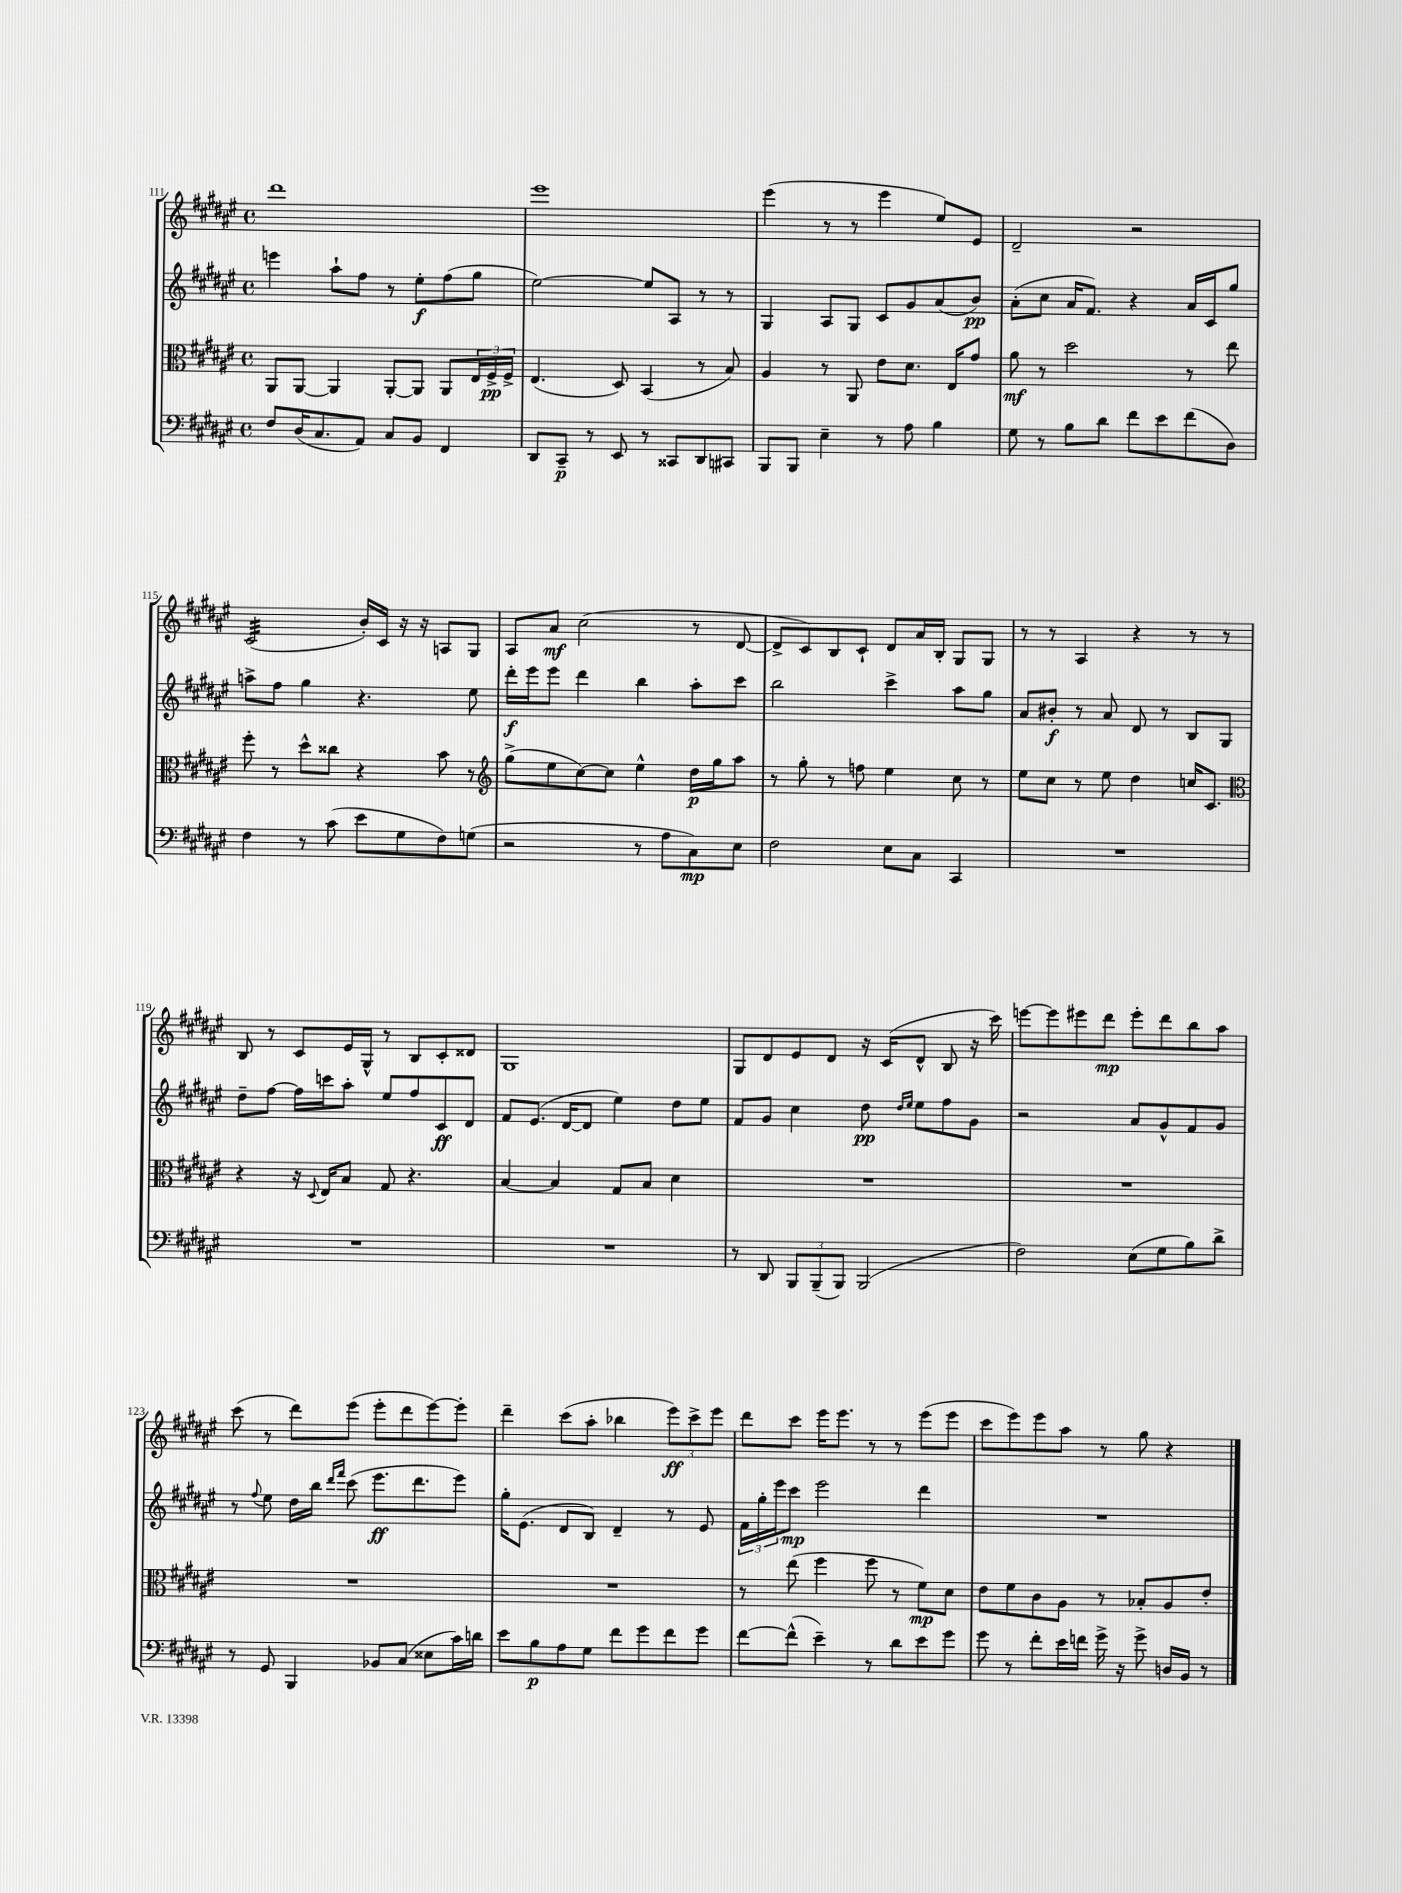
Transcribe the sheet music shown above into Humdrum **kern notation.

**kern	**kern	**kern	**kern
*staff4	*staff3	*staff2	*staff1
*clefF4	*clefC3	*clefG2	*clefG2
*k[f#c#g#d#a#e#]	*k[f#c#g#d#a#e#]	*k[f#c#g#d#a#e#]	*k[f#c#g#d#a#e#]
*M4/4	*M4/4	*M4/4	*M4/4
*met(c)	*met(c)	*met(c)	*met(c)
8F#	8AA#	4eee	1ddd#
(16D#	[8AA#	.	.
8.C#	.	.	.
.	4AA#]	8aa#`	.
8AA#)	.	8ff#	.
8C#	[8AA#'	8r	.
8BB	8AA#]	8ee#'	.
4FF#	8AA#	(8ff#	.
.	24E#	8gg#	.
.	24F#^	.	.
.	24F#^	.	.
=	=	=	=
8DD#	(4.E#	[2ee#)	1eee#
8CC#~	.	.	.
8r	.	.	.
8EE#	8D#)	.	.
8r	(4BB	8ee#]	.
8CC##	.	8A#	.
8DD#	8r	8r	.
8CC#	8B)	8r	.
=	=	=	=
8BBB	4A#	4G#	(4eee#
8BBB	.	.	.
4E#~	8r	8A#	8r
.	8AA#	8G#	8r
8r	8e#	8c#	4eee#
8A#	8.d#	8g#	.
4B	.	(8a#	8ee#)
.	16E#	.	.
.	8g#	8b)	8e#
=	=	=	=
8G#	8a#	(8a#'	2d#~
8r	8r	8cc#	.
8B	2dd#	16a#	.
.	.	8.f#)	.
8d#	.	.	.
8f#	.	4r	2r
8e#	.	.	.
(8f#	8r	16a#	.
.	.	16c#	.
8D#)	8ee#	8gg#	.
=	=	=	=
4F#	8ff#'	8aa^	(2c#
.	8r	8ff#	.
8r	8dd#^^	4gg#	.
(8c#	8cc##	.	.
8e#	4r	4.r	16b')
.	.	.	16c#
8G#	.	.	16r
.	.	.	16r
8F#)	8b	.	8A
(8G	8r	8ee#	8G#
=	=	=	=
*	*clefG2	*	*
2r	(8gg#^	16ddd#'	8A#
.	.	16eee#	.
.	8ee#	8eee#	8a#
.	[8cc#)	4ddd#	(2cc#
.	8cc#]	.	.
8r	4ee#^^	4bb	.
8A#	.	.	.
8C#)	16dd#	8aa#'	8r
.	16gg#	.	.
8E#	8aa#	8ccc#	[8d#
=	=	=	=
2F#	8r	2bb	8d#^]
.	8gg#'	.	8c#)
.	8r	.	8B
.	8ff	.	8c#`
8E#	4ee#	4ccc#^	8d#
8C#	.	.	16a#
.	.	.	16B'
4CC#	8cc#	8aa#	8G#
.	8r	8gg#	8G#
=	=	=	=
1r	8ee#	8a#	8r
.	8cc#	8b#'	8r
.	8r	8r	4A#
.	8ee#	8a#	.
.	4dd#	8d#	4r
.	.	8r	.
.	16cc	8B	8r
.	8.c#	.	.
.	.	8G#	8r
=	=	=	=
*	*clefC3	*	*
1r	4r	8dd#~	8B
.	.	[8ff#	8r
.	16r	16ff#]	8c#
.	8qqD#	.	.
.	16E#	16ccc	.
.	8B	8aa#'	16e#
.	.	.	16G#^^
.	8G#	8ee#	8r
.	4.r	8ff#	8B
.	.	8c#	8c#'
.	.	8d#	8d##
=	=	=	=
1r	[4B	8f#	1G#
.	.	(8.e#	.
.	4B]	.	.
.	.	[16d#	.
.	.	8d#]	.
.	8G#	4ee#)	.
.	8B	.	.
.	4d#	8dd#	.
.	.	8ee#	.
=	=	=	=
8r	1r	8f#	8G#
8DD#	.	8g#	8d#
12BBB	.	4cc#	8e#
(12BBB~	.	.	.
.	.	.	8d#
12BBB)	.	.	.
(2BBB	.	8dd#	16r
.	.	.	(16c#
.	.	16qqdd#	.
.	.	16qqee#	.
.	.	8ee#	8d#^^
.	.	8ff#	8B
.	.	8g#	16r
.	.	.	16ccc#)
=	=	=	=
2F#)	1r	2r	[8eee
.	.	.	8eee]
.	.	.	8eee#
.	.	.	8ddd#
(8E#	.	8a#	8eee#'
8G#	.	8g#^^	8ddd#
8B)	.	8f#	8bb
8d#^	.	8g#	8aa#
=	=	=	=
8r	1r	8r	(8ccc#
.	.	8qqff#	.
8GG#	.	8ee#	8r
4BBB	.	16dd#	8ddd#)
.	.	16bb	.
.	.	16qqddd#	.
.	.	16qqfff#	.
.	.	(8ccc#	(8eee#
8BB-	.	8.eee#	8eee#'
(8C#	.	.	8ddd#
.	.	8.ddd#	.
8E##	.	.	[8eee#)
16c#)	.	8eee#)	8eee#']
16d	.	.	.
=	=	=	=
8e#	1r	16gg#'	4ddd#~
.	.	(8.e#	.
8B	.	.	.
8A#	.	8d#	(8ccc#
8G#	.	8B)	8aa#'
8f#	.	4d#~	4bb-
8g#	.	.	.
8f#	.	8r	12eee#)
.	.	.	12ccc#^
8g#	.	8e#	.
.	.	.	12eee#
=	=	=	=
[8f#	8r	24f#	8ddd#
.	.	24gg#'	.
.	.	24eee#	.
(8f#^^]	(8ee#	8ccc#	8ccc#
4e#~)	4ff#	2eee#	16eee#
.	.	.	8.eee#
8r	8ff#	.	8r
8d#	8r	.	8r
8e#	8f#)	4ddd#	(8eee#
8g#	8d#	.	8eee#
=	=	=	=
8g#	8e#	1r	8ccc#
8r	8f#	.	8eee#)
8f#'	8c#	.	8eee#
16e#	8A#	.	8aa#
16f	.	.	.
16g#^	8r	.	8r
16r	.	.	.
8g#^	8B-'	.	8gg#
16D	8A#	.	4r
16BB	.	.	.
8r	8e#'	.	.
==	==	==	==
*-	*-	*-	*-
